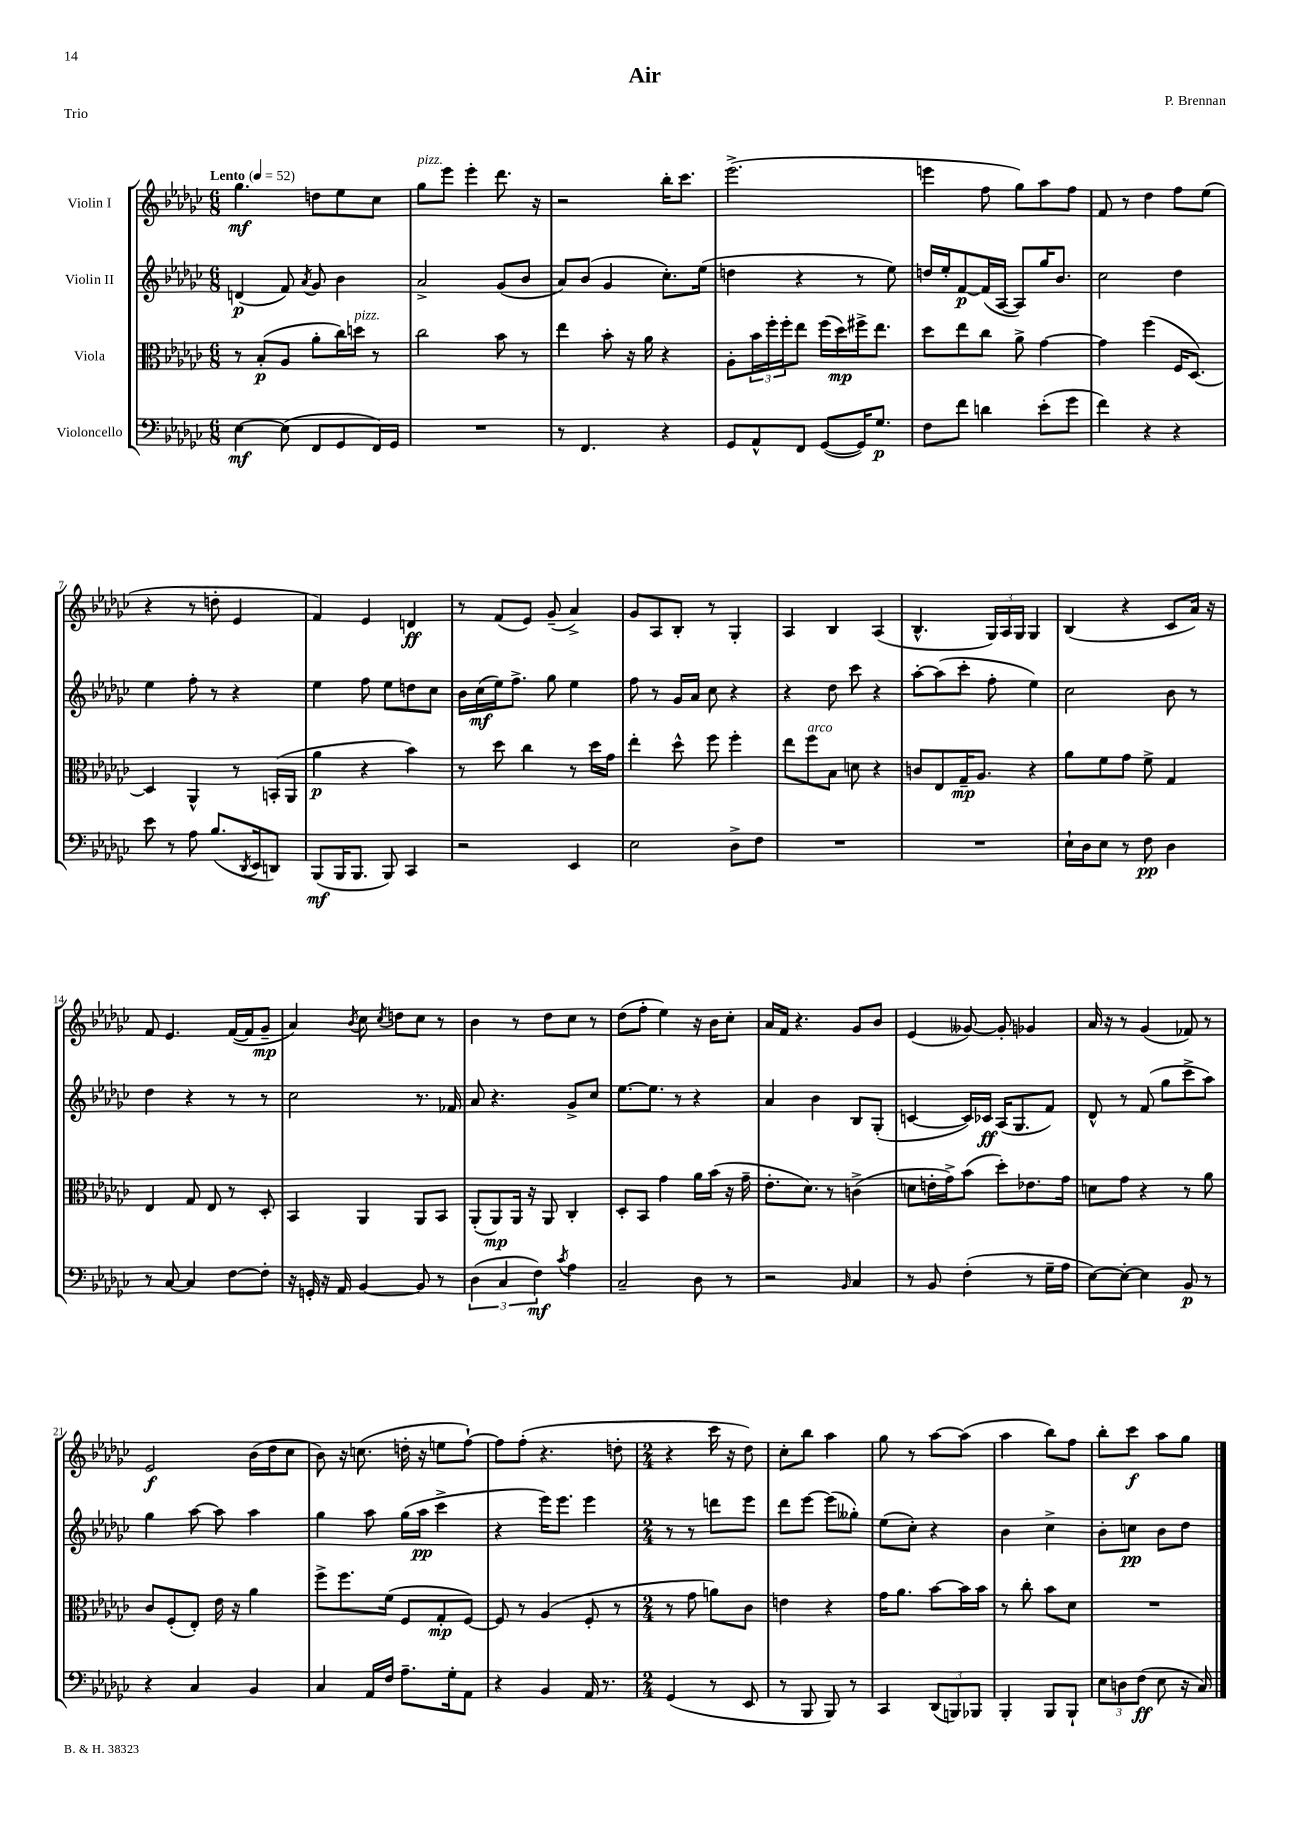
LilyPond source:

\header { title = "Air" composer = "P. Brennan" piece = "Trio" }
<<
\new StaffGroup <<
\new Staff = "s0" \with { instrumentName = "Violin I" } {
    \clef treble \key ges \major \numericTimeSignature \time 6/8 \tempo "Lento" 4 = 52
    ges''4.\mf d''8 ees''8 ces''8 |
    ges''8^\markup { \italic "pizz." } ees'''8 ees'''4-. des'''8. r16 |
    r2 bes''16-. ces'''8. |
    ees'''2.->( |
    e'''4 f''8 ges''8) aes''8 f''8 |
    f'8 r8 des''4 f''8 ees''8( |
    r4 r8 d''8-. ees'4 |
    f'4) ees'4 d'4\ff |
    r8 f'8( ees'8) ges'8--( aes'4->) |
    ges'8 aes8 bes8-. r8 ges4-. |
    aes4 bes4 aes4( |
    bes4.-^ \tuplet 3/2 { ges16) aes16 ges16 } ges4 |
    bes4( r4 ces'8 aes'16) r16 |
    f'8 ees'4. f'16~( f'16 ges'8--\mp |
    aes'4) \acciaccatura { bes'8 } ces''8 \acciaccatura { ces''8 } d''8 ces''8 r8 |
    bes'4 r8 des''8 ces''8 r8 |
    des''8( f''8-. ees''4) r16 bes'16 ces''8-. |
    aes'16 f'16 r4. ges'8 bes'8 |
    ees'4( geses'8~) geses'8-. ges'4 |
    aes'16 r16 r8 ges'4( fes'8) r8 |
    ees'2\f bes'16( des''16 ces''8 |
    bes'8) r16 c''8.( d''16-. r16 e''8 f''8~-!) |
    f''8 f''8-.( r4. d''8-. |
    \numericTimeSignature \time 2/4 r4 ces'''16 r16 des''8) |
    ces''8-. bes''8 aes''4 |
    ges''8 r8 aes''8~ aes''8( |
    aes''4 bes''8) f''8 |
    bes''8-. ces'''8\f aes''8 ges''8 \bar "|." |
}
\new Staff = "s1" \with { instrumentName = "Violin II" } {
    \clef treble \key ges \major \numericTimeSignature \time 6/8
    d'4\p( f'8) \acciaccatura { aes'8 } ges'8 bes'4 |
    aes'2-> ges'8( bes'8 |
    aes'8) bes'8( ges'4 ces''8.-.) ees''16( |
    d''4 r4 r8 ees''8) |
    d''16 ees''16-. f'8~\p f'16( aes16~ aes8) ges''16 bes'8. |
    ces''2 des''4 |
    ees''4 f''8-. r8 r4 |
    ees''4 f''8 ees''8 d''8 ces''8 |
    bes'16 ces''16\mf( ees''16) f''8.-> ges''8 ees''4 |
    f''8 r8 ges'16 aes'16 ces''8 r4 |
    r4 des''8 ces'''8 r4 |
    aes''8~-. aes''8( ces'''8-. f''8-. ees''4) |
    ces''2 bes'8 r8 |
    des''4 r4 r8 r8 |
    ces''2 r8. fes'16 |
    aes'8 r4. ges'8-> ces''8 |
    ees''8.~ ees''8. r8 r4 |
    aes'4 bes'4 bes8 ges8-.( |
    c'4~ c'16) ces'16\ff aes16( ges8. f'8) |
    des'8-^ r8 f'8( ges''8 ces'''8-> aes''8) |
    ges''4 aes''8~ aes''8 aes''4 |
    ges''4 aes''8 ges''16( aes''16\pp ces'''4-> |
    r4 ees'''16) ees'''8. ees'''4 |
    \numericTimeSignature \time 2/4 r8 r8 d'''8 ees'''8 |
    des'''8 ees'''8~ ees'''8( geses''8-.) |
    ees''8( ces''8-.) r4 |
    bes'4 ces''4-> |
    bes'8-. c''8\pp bes'8 des''8 \bar "|." |
}
\new Staff = "s2" \with { instrumentName = "Viola" } {
    \clef alto \key ges \major \numericTimeSignature \time 6/8
    r8 bes8-.\p( aes8 aes'8-. ces''16) d''16^\markup { \italic "pizz." } r8 |
    ces''2 bes'8 r8 |
    ees''4 bes'8-. r16 aes'16 r4 |
    aes8-. \tuplet 3/2 { bes'16 f''16-. f''16-. } ees''8 f''16( des''16\mp) fis''16-> ees''8. |
    des''8 ees''8 ces''8 aes'8-> ges'4~ |
    ges'4 f''4( f16 des8.~) |
    des4 aes,4-^ r8 b,16-.( aes,16 |
    aes'4\p r4 bes'4) |
    r8 des''8 ces''4 r8 des''16 ges'16 |
    ees''4-. des''8-^ f''8 f''4-. |
    ees''8 f''8^\markup { \italic "arco" } bes8 d'8 r4 |
    c'8 ees8 ges16--\mp aes8. r4 |
    aes'8 f'8 ges'8 f'8-> ges4 |
    ees4 ges8 ees8 r8 des8-. |
    bes,4 aes,4 aes,8 bes,8 |
    aes,8-.( aes,8\mp) aes,16 r16 aes,8 ces4-. |
    des8-. bes,8 ges'4 aes'16 bes'16( r16 ges'16-- |
    ees'8.-. des'8.) r8 c'4->( |
    d'8 e'16-. ges'16->) bes'8( des''8-.) ees'8. ges'16 |
    d'8 ges'8 r4 r8 aes'8 |
    ces'8 f8-.( ees8-.) ees'16 r16 aes'4 |
    f''8-> f''8. f'16( f8 ges8-.\mp f8~) |
    f8 r8 aes4( f8-. r8 |
    \numericTimeSignature \time 2/4 r8 ges'8 a'8) ces'8 |
    e'4 r4 |
    ges'16 aes'8. bes'8~ bes'16 bes'16 |
    r8 ces''8-. bes'8 des'8 |
    R2 \bar "|." |
}
\new Staff = "s3" \with { instrumentName = "Violoncello" } {
    \clef bass \key ges \major \numericTimeSignature \time 6/8
    ees4~\mf ees8( f,8 ges,8 f,16) ges,16 |
    R2. |
    r8 f,4. r4 |
    ges,8 aes,8-^ f,8 ges,8~( ges,16) ges8.\p |
    f8 f'8 d'4 ees'8-.( ges'8 |
    f'4) r4 r4 |
    ees'8 r8 aes8 bes8.( \acciaccatura { des,8 } ees,16 d,8) |
    bes,,8\mf( bes,,16 bes,,8. bes,,8) ces,4 |
    r2 ees,4 |
    ees2 des8-> f8 |
    R2. |
    R2. |
    ees16-! des16 ees8 r8 f8\pp des4 |
    r8 ces8~ ces4 f8~ f8-. |
    r16 g,16-. r16 aes,16 bes,4~ bes,8 r8 |
    \tuplet 3/2 { des4( ces4 f4\mf) } \acciaccatura { ces'8 } aes4 |
    ces2-- des8 r8 |
    r2 \grace { bes,16 } ces4 |
    r8 bes,8 f4-.( r8 ges16-- aes16 |
    ees8~) ees8~-. ees4 bes,8\p r8 |
    r4 ces4 bes,4 |
    ces4 aes,16 f16 aes8.-- ges16-. aes,8 |
    r4 bes,4 aes,16 r8. |
    \numericTimeSignature \time 2/4 ges,4( r8 ees,8 |
    r8 bes,,8 bes,,8) r8 |
    ces,4 \tuplet 3/2 { des,8( b,,8) bes,,8 } |
    bes,,4-. bes,,8 bes,,8-! |
    \tuplet 3/2 { ees8 d8 f8\ff( } ees8 r16 ces16) \bar "|." |
}
>>
>>
